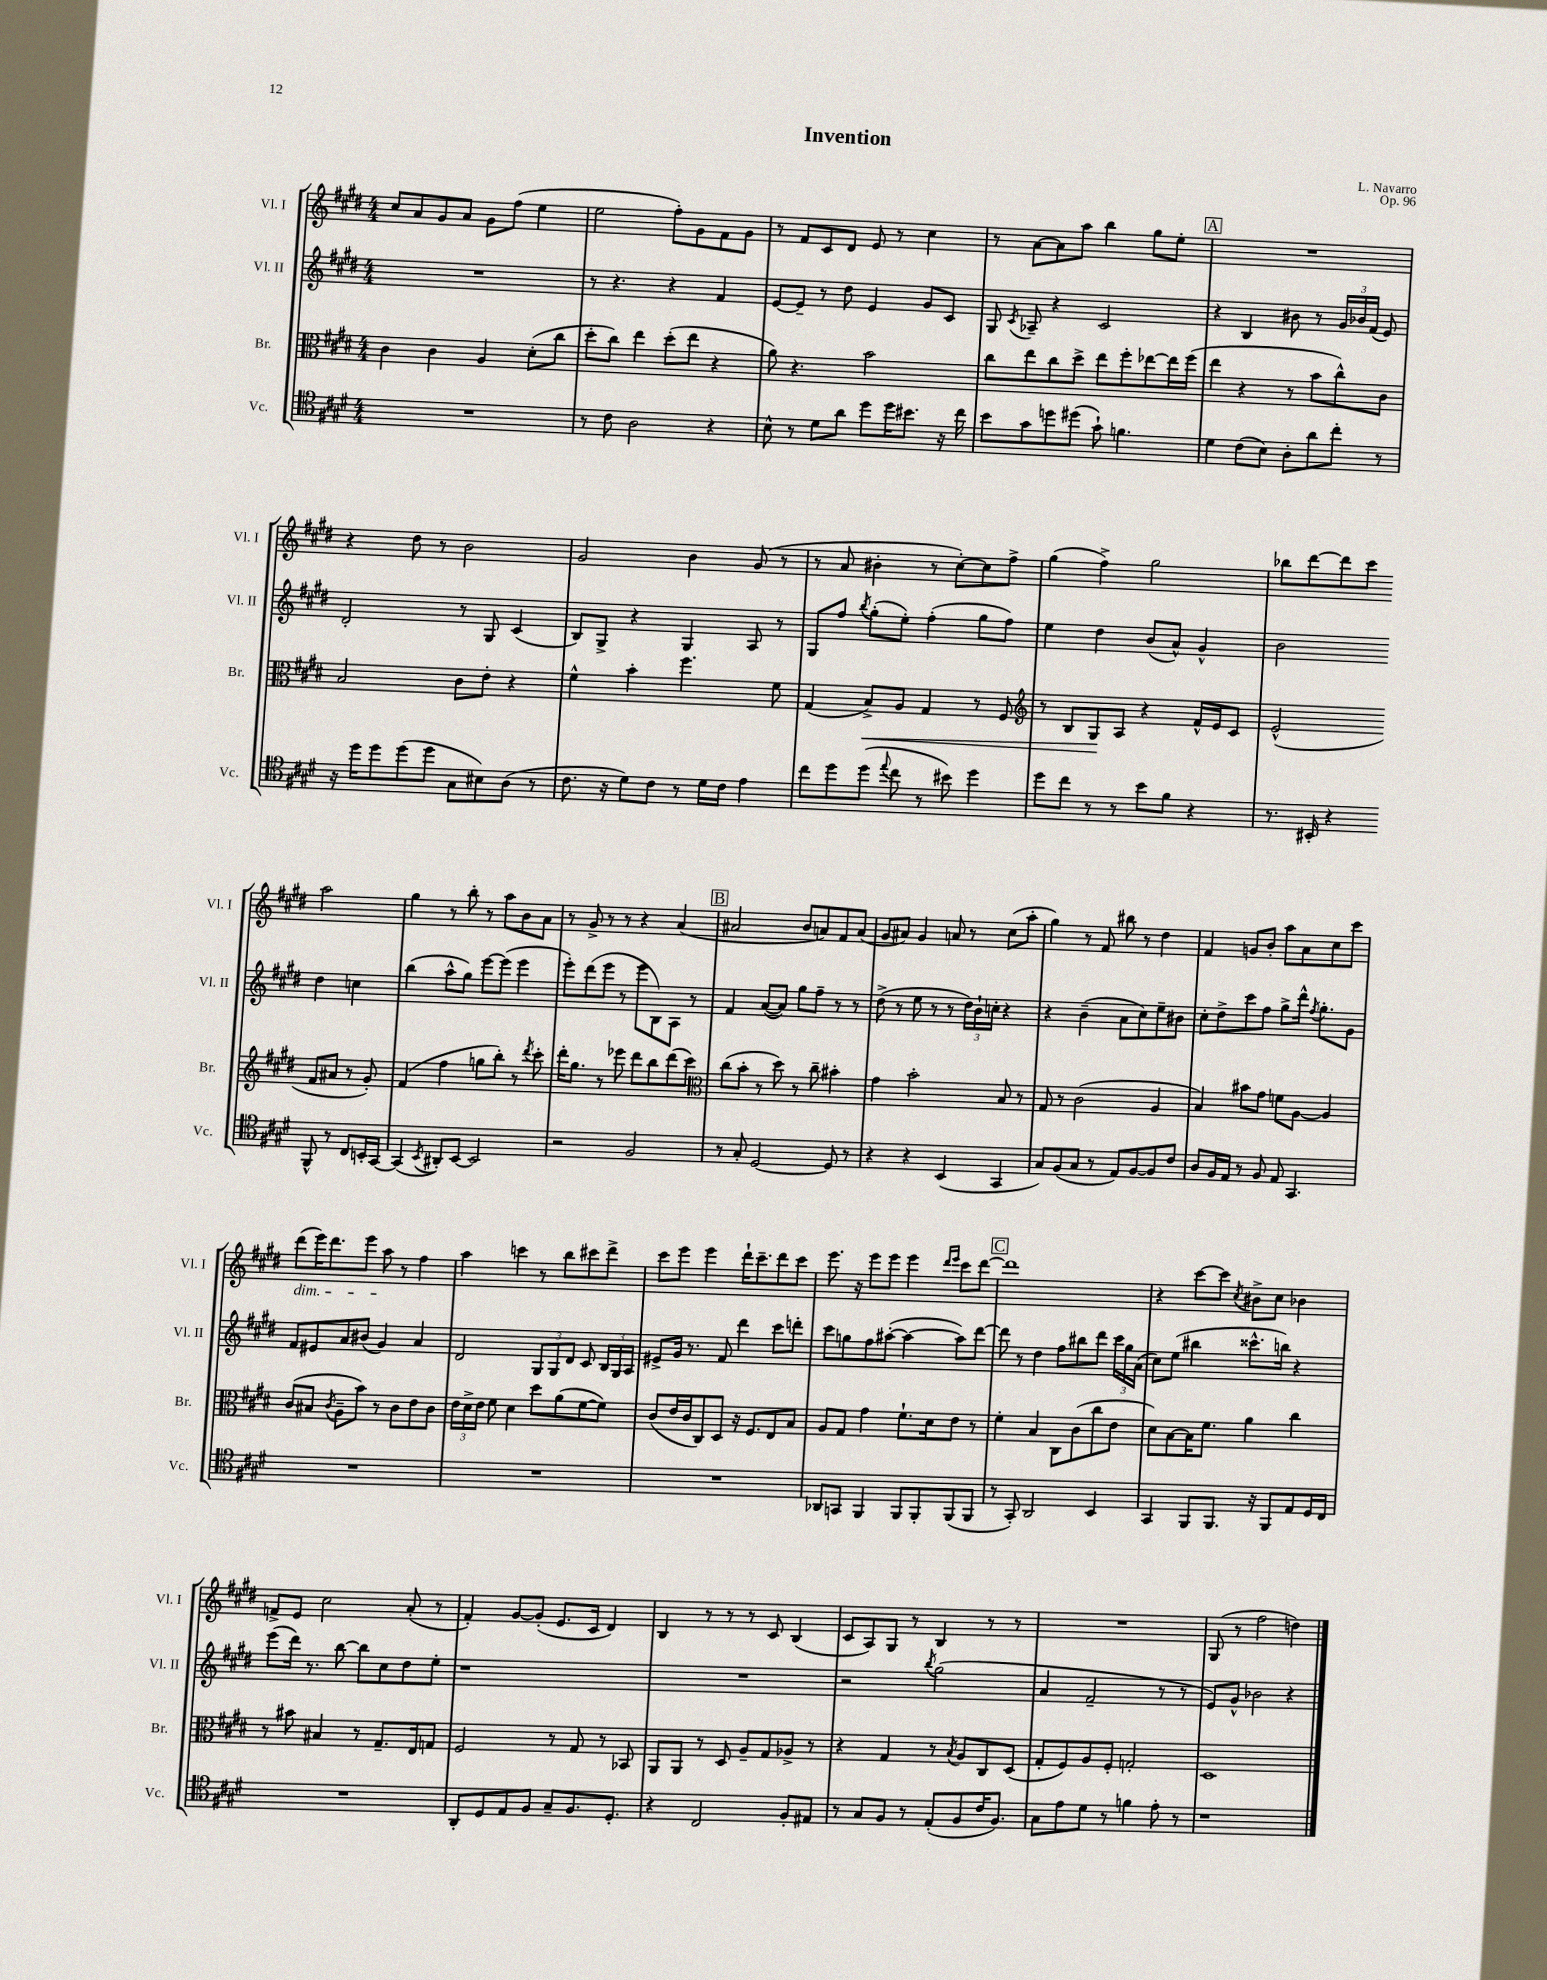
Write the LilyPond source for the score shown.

\header { title = "Invention" composer = "L. Navarro" opus = "Op. 96" }
<<
\new StaffGroup <<
\new Staff = "s0" \with { instrumentName = "Vl. I" shortInstrumentName = "Vl. I" } {
    \clef treble \key e \major \numericTimeSignature \time 4/4
    \autoBeamOff cis''8[ a'8 gis'8 a'8] gis'8[ fis''8]( e''4 |
    e''2 fis''8[-.) gis'8 fis'8 gis'8] |
    r8 fis'8[ cis'8 dis'8] e'8 r8 cis''4 |
    r8 a'8[~ a'8 a''8] b''4 gis''8[ e''8]-. |
    \mark \markup { \box "A" } R1 |
    r4 dis''8 r8 b'2 |
    gis'2 b'4 gis'8( r8 |
    r8 a'8 bis'4-. r8 cis''8[~-.) cis''8 fis''8]-> |
    gis''4( fis''4->) gis''2 |
    bes''8[ dis'''8~ dis'''8 cis'''8] a''2 |
    gis''4 r8 b''8-. r8 a''8[ b'8 a'8] |
    r8 gis'8-> r8 r8 r4 a'4( |
    \mark \markup { \box "B" } ais'2 b'8[ a'8) fis'8 a'8]( |
    gis'8[ ais'8]) gis'4 a'8 r8 cis''8[( a''8]-. |
    gis''4) r8 fis'8 bis''8 r8 dis''4 |
    fis'4 g'8[ b'8]-. a''8[ a'8 cis''8 cis'''8] |
    dis'''8[\dim( e'''16) dis'''8. e'''8] a''8\! r8 fis''4 |
    a''4 c'''4 r8 b''8[ cis'''8 dis'''8]-> |
    cis'''8[ e'''8] e'''4 dis'''16[-! cis'''8.-- dis'''8 cis'''8] |
    e'''8. r16 e'''8[ e'''8] e'''4 \grace { dis'''16[ e'''16] } cis'''8[ dis'''8]~ |
    \mark \markup { \box "C" } dis'''1 |
    r4 cis'''8[~ cis'''8] \acciaccatura { cis''8 } bis'8[-> cis''8] bes'4 |
    f'8[-> e'8] cis''2 a'8-.( r8 |
    fis'4-.) gis'8[~ gis'8]-.( e'8.[ cis'16] dis'4) |
    b4 r8 r8 r8 cis'8 b4( |
    cis'8[ a8) gis8] r8 b4 r8 r8 |
    R1 |
    gis8( r8 fis''2 d''4) \bar "|." |
}
\new Staff = "s1" \with { instrumentName = "Vl. II" shortInstrumentName = "Vl. II" } {
    \clef treble \key e \major \numericTimeSignature \time 4/4
    \autoBeamOff R1 |
    r8 r4. r4 fis'4 |
    e'8[~ e'8]-- r8 dis''8 e'4 gis'8[ cis'8] |
    gis8 \acciaccatura { cis'8 } aes8-- r4 cis'2 |
    \mark \markup { \box "A" } r4 b4 bis'8 r8 \tuplet 3/2 { gis'16[ bes'16 fis'16]( } e'8) |
    dis'2-. r8 gis8 cis'4( |
    b8[) gis8]-> r4 gis4 a8 r8 |
    gis8[ fis''8] \acciaccatura { b''8 } gis''8[-.( e''8]-.) fis''4-.( gis''8[ fis''8]) |
    e''4 dis''4 b'8[( a'8]-^) gis'4-^ |
    b'2 dis''4 c''4 |
    b''4( a''8[-^ gis''8]) e'''8[~ e'''8]( e'''4 |
    e'''8[-.) dis'''8( e'''8] r8 e'''8[ b8) a8] r8 |
    \mark \markup { \box "B" } fis'4 a'8[~( a'8]) gis''8[ fis''8]-- r8 r8 |
    dis''8->( r8 e''8 r8 r8 \tuplet 3/2 { dis''16[) b'16-! c''16]-. } r4 |
    r4 b'4--( a'8[ cis''8) e''8-- bis'8] |
    cis''8[-. dis''8-> cis'''8 fis''8] gis''8[-> dis'''16]-^ \acciaccatura { fis''8 } gis''8.[-. gis'8] |
    fis'8[ eis'8 a'8 bis'8]( gis'4) a'4 |
    dis'2 \tuplet 3/2 { gis8[ gis8 dis'8] } cis'8 \tuplet 3/2 { b16[ gis16 a16] } |
    eis'8[-> gis'16] r8. fis'8 dis'''4 cis'''8[ d'''8]-. |
    cis'''8[ g''8 fis''8 ais''8]~-.( ais''4~ ais''8[) dis'''8]~ |
    \mark \markup { \box "C" } dis'''8 r8 dis''4 fis''8[ bis''8 dis'''8] \tuplet 3/2 { cis'''16[ gis''16 a'16]( } |
    cis''8[) e''8]( bis''4 cisis'''8.[-^ b''16]) r4 |
    e'''8[( dis'''16]) r8. b''8~ b''8[ cis''8 dis''8 e''8]-. |
    r1 |
    R1 |
    r2 \acciaccatura { b''8 } gis''2( |
    a'4 fis'2-- r8 r8 |
    e'8[) gis'8]-^ bes'2 r4 \bar "|." |
}
\new Staff = "s2" \with { instrumentName = "Br." shortInstrumentName = "Br." } {
    \clef alto \key e \major \numericTimeSignature \time 4/4
    \autoBeamOff cis'4 cis'4 a4 dis'8[-.( cis''8] |
    dis''8[-. cis''8]) e''4 dis''8[-.( e''8] r4 |
    a'8) r4. b'2 |
    cis''8[ e''8 cis''8 dis''8]-> e''8[ fis''8-. ees''8~ ees''16 fis''16]( |
    \mark \markup { \box "A" } e''4 r4 r8 b'8[ cis''8-^) cis'8] |
    b2 cis'8[ e'8]-. r4 |
    fis'4-^ b'4-. fis''4. fis'8 |
    gis4( b8[->\<) a8] gis4 r8 fis8 |
    \clef treble r8 b8[ gis8\! a8] r4 fis'16[-^ e'16 cis'8] |
    e'2-^( fis'8[ ais'8] r8 gis'8-.) |
    fis'4( fis''4 g''8[ b''8]-.) r8 \acciaccatura { dis'''8 } cis'''8-. |
    dis'''16[-. gis''8.] r8 ees'''8 dis'''8[ b''8 dis'''8( cis'''8]) |
    \mark \markup { \box "B" } \clef alto cis''8[( b'8]-. r8 dis''8) r8 cis''8-- bis'4-. |
    gis'4 b'2-. b8 r8 |
    gis8 r8 cis'2( a4 |
    b4) bis'8[ gis'8] f'8[ a8]~ a4 |
    cis'8[( bis8] \acciaccatura { cis'8 } a8[-- b'8]) r8 cis'8[ e'8 cis'8] |
    \tuplet 3/2 { e'16[ dis'16-> e'16] } fis'8 dis'4 dis''8[ a'8( fis'8~ fis'8]) |
    cis'8[( e'16 cis'16 cis8) dis8] r16 fis8.[ e8 b8] |
    a8[ gis8] gis'4 fis'8.[-! dis'16 e'8] r8 |
    \mark \markup { \box "C" } fis'4-. b4 cis8[ cis'8( cis''8 e'8] |
    dis'8[) b8~ b16 fis'8.] a'4 cis''4 |
    r8 bis'8 bis4 r8 gis8.[-- e16 g8] |
    fis2 r8 gis8 r8 bes,8 |
    a,8[ a,8] r8 dis8 a8[-- gis8 aes8]-> r8 |
    r4 gis4 r8 \acciaccatura { b8 } a8[ cis8 dis8]( |
    gis8[-. fis8) a8 fis8]-. g2-. |
    dis1 \bar "|." |
}
\new Staff = "s3" \with { instrumentName = "Vc." shortInstrumentName = "Vc." } {
    \clef tenor \key e \major \numericTimeSignature \time 4/4
    \autoBeamOff R1 |
    r8 cis'8 a2 r4 |
    b8-^ r8 dis'8[ a'8] dis''8[ dis''16 bis'8.] r16 cis''16 |
    b'8[ gis'8 d''8 dis''8]( gis'8-!) f'4. |
    \mark \markup { \box "A" } dis'4 cis'8[( b8]) a8[-. a'8 cis''8]-. r8 |
    r16 dis''16[ dis''8 dis''8( dis''8] gis8[ bis8) a8]( r8 |
    cis'8. r16 dis'8[) cis'8] r8 dis'16[ cis'16] e'4 |
    cis''8[ dis''8 dis''8]( \appoggiatura { e''8 } cis''8 r8 bis'8) dis''4 |
    dis''8[ cis''8] r8 r8 b'8[ fis'8] r4 |
    r8. bis,16-. r4 fis,8-^ r8 cis8[ b,16-. gis,16]~ |
    gis,4( \acciaccatura { b,8 } ais,8[-.) b,8]~ b,2 |
    r2 fis2 |
    \mark \markup { \box "B" } r8 gis8-. dis2~ dis8 r8 |
    r4 r4 b,4( gis,4 |
    gis8[) fis8( gis8] r8 e8[) fis8~ fis8 cis'8] |
    a8[ fis16 e16] r8 fis8 e8 gis,4. |
    R1 |
    R1 |
    R1 |
    aes,8[ g,8] fis,4 fis,8[ fis,8-. fis,8( fis,8] |
    \mark \markup { \box "C" } r8 gis,8-.) a,2 b,4 |
    gis,4 fis,8[ fis,8.] r16 fis,8[ e8 dis16 cis16] |
    R1 |
    a,8[-. dis8 e8 fis8] gis8[-- fis8. dis8.]-. |
    r4 cis2 fis8[-. eis8] |
    r8 gis8[ fis8] r8 e8[-.( fis8 cis'16 fis8.]) |
    gis8[ e'8 dis'8] r8 f'4 e'8-. r8 |
    r1 \bar "|." |
}
>>
>>
\layout { \context { \Score \remove "Bar_number_engraver" } }
